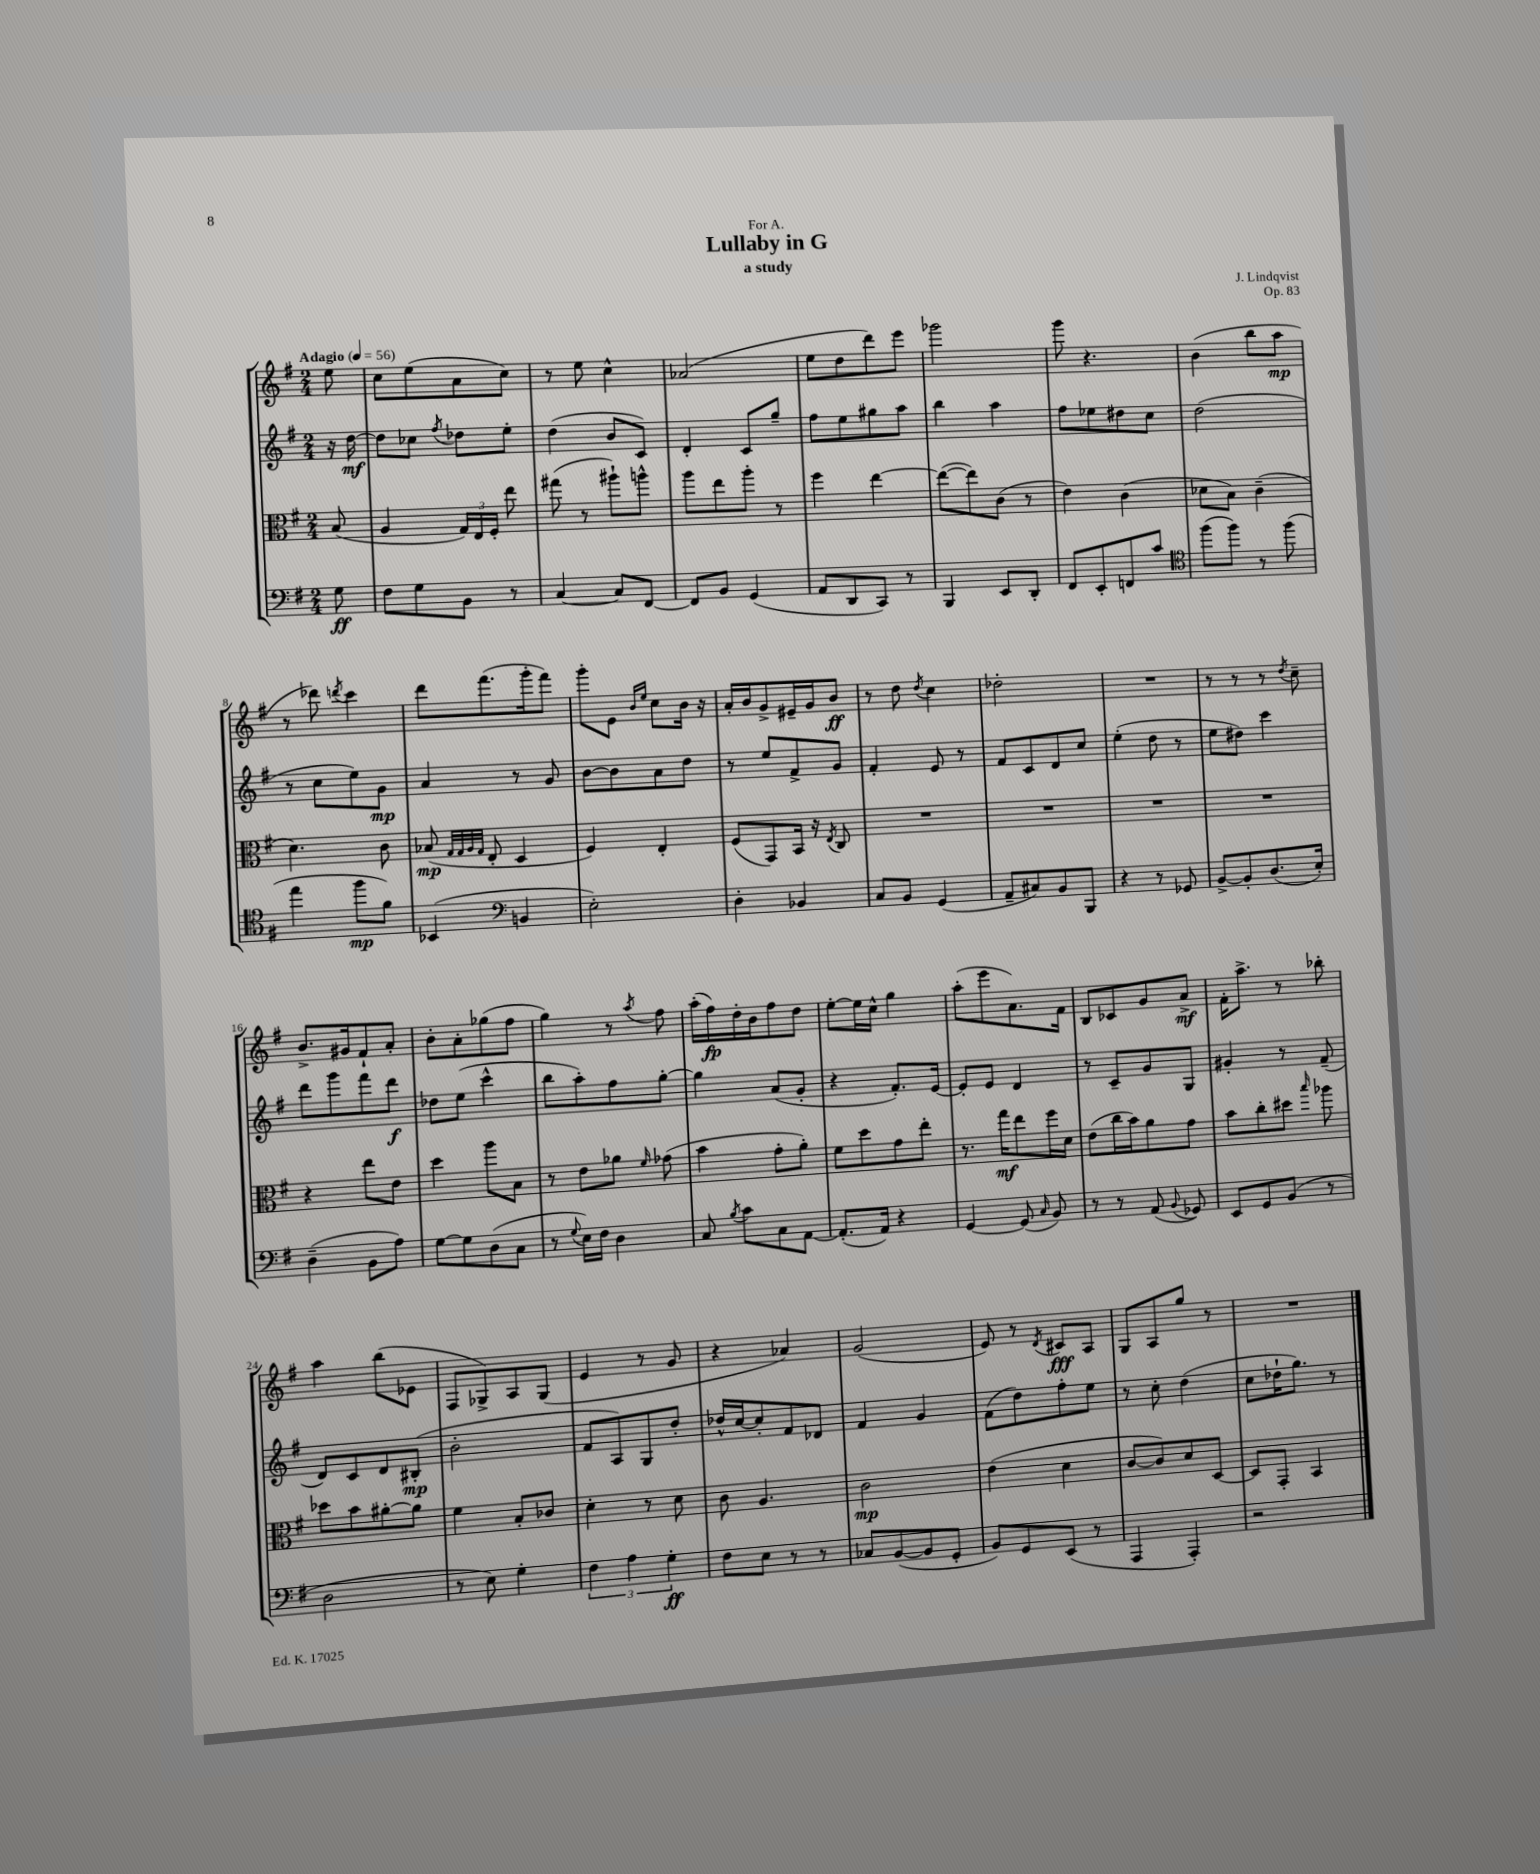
\header { title = "Lullaby in G" composer = "J. Lindqvist" subtitle = "a study" dedication = "For A." opus = "Op. 83" }
<<
\new StaffGroup <<
\new Staff = "s0" {
    \clef treble \key g \major \numericTimeSignature \time 2/4 \partial 8 \tempo "Adagio" 4 = 56
    \autoBeamOff e''8 |
    c''8[ e''8( a'8 c''8]) |
    r8 e''8 c''4-^ |
    aes'2( |
    e''8[ d''8 d'''8) e'''8] |
    ges'''2 |
    g'''8 r4. |
    b'4( b''8[ a''8]\mp |
    r8 des'''8) \acciaccatura { d'''8 } c'''4 |
    d'''8[ fis'''8.( g'''16-. fis'''8]) |
    g'''8[-. e'8] \grace { b'16[ e''16] } c''8[ b'16] r16 |
    a'16[-. b'16 g'8-> eis'16-- g'16 b'8]\ff |
    r8 d''8 \acciaccatura { d''8 } c''4 |
    des''2-. |
    R2 |
    r8 r8 r8 \acciaccatura { d''8 } c''8-- |
    b'8.[-> gis'16 fis'8-! a'8]-. |
    b'8[-. a'8-. ges''8( fis''8] |
    g''4) r8 \acciaccatura { a''8 } fis''8 |
    a''16[-.( fis''16\fp) d''16-. b'16 fis''8 d''8] |
    e''8[~-. e''16 c''16]-^ g''4 |
    a''8[-.( e'''8 a'8.) fis'16] |
    b8[ ces'8 g'8 a'8]->\mf |
    fis'16[-. a''8.]-> r8 bes''8-. |
    a''4 b''8[( ees'8] |
    fis8[ ges8->) a8 ges8]( |
    e'4 r8 g'8 |
    r4 aes'4) |
    g'2( |
    e'8) r8 \acciaccatura { d'8 } cis'8[\fff a8] |
    g8[ a8 g''8] r8 |
    R2 \bar "|." |
}
\new Staff = "s1" {
    \clef treble \key g \major \numericTimeSignature \time 2/4 \partial 8
    \autoBeamOff r16 d''16~\mf |
    d''8[ ces''8] \acciaccatura { fis''8 } des''8[ e''8]-. |
    d''4( b'8[ c'8]) |
    d'4-. c'8[ g''8]-- |
    fis''8[ e''8 gis''8 a''8] |
    b''4 a''4 |
    fis''8[ ees''8 dis''8 c''8] |
    d''2( |
    r8 c''8[ e''8) g'8]\mp |
    a'4 r8 g'8 |
    b'8[~ b'8 a'8 d''8] |
    r8 e''8[ fis'8-> g'8] |
    fis'4-. e'8 r8 |
    fis'8[ c'8 d'8 c''8] |
    e''4-.( d''8 r8 |
    e''8[ dis''8]) c'''4 |
    d'''8[ g'''8 fis'''8 d'''8]\f |
    des''8[ e''8]( c'''4-^ |
    b''8[ a''8-.) fis''8 g''8]~-. |
    g''4 a'8[( g'8]-. |
    r4 fis'8.[-.) e'16]~ |
    e'8[-. e'8] d'4 |
    r8 c'8[-- g'8 g8] |
    gis'4-. r8 fis'8--( |
    d'8[) c'8 d'8 bis8]-.\mp( |
    b'2-. |
    fis'8[ a8) g8 d''8]-. |
    des''16[-^ c''16~ c''8-. fis'8 des'8] |
    fis'4 g'4 |
    fis'8[( d''8) fis''8-. e''8] |
    r8 c''8-. d''4( |
    c''8[ des''16-! g''8.]) r8 \bar "|." |
}
\new Staff = "s2" {
    \clef alto \key g \major \numericTimeSignature \time 2/4 \partial 8
    \autoBeamOff b8( |
    a4 \tuplet 3/2 { g16[) e16 fis16]-. } e''8 |
    gis''8( r8 ais''8[-!) a''8]-^ |
    a''8[ e''8 a''8]-. r8 |
    fis''4 e''4~ |
    e''8[~( e''8) c'8]( r8 |
    e'4) c'4( |
    des'8[ b8]) c'4--( |
    d'4.) c'8 |
    bes8\mp( \grace { g32[ g32 a32 g32] } e8-. d4 |
    fis4) e4-. |
    fis8[( g,8) b,16] r16 \acciaccatura { e8 } c8 |
    R2 |
    R2 |
    R2 |
    R2 |
    r4 e''8[ e'8] |
    d''4 a''8[ b8] |
    r8 e'8[ aes'8] \grace { fis'16 } ges'8( |
    b'4 g'8[-. a'8]-.) |
    fis'8[ d''8 g'8 e''8]-. |
    r8. g''16[\mf e''8 fis''16 d'16] |
    e'8[( c''16 b'16) a'8 g'8] |
    b'8[ c''8-. dis''8] \grace { b''16 } aes''8 |
    des''8[ b'8 ais'8~-. ais'8] |
    fis'4 b8[-. ces'8] |
    d'4-. r8 d'8 |
    c'8 a4. |
    c'2\mp |
    e'4( d'4 |
    c'8[~ c'8) d'8 d8]~ |
    d8[ g,8]-. b,4 \bar "|." |
}
\new Staff = "s3" {
    \clef bass \key g \major \numericTimeSignature \time 2/4 \partial 8
    \autoBeamOff g8\ff |
    fis8[ g8 b,8] r8 |
    c4~ c8[ fis,8]~ |
    fis,8[ b,8] g,4( |
    a,8[ d,8 c,8]) r8 |
    b,,4 e,8[ d,8]-. |
    fis,8[ e,8-. f,8 c'8] |
    \clef tenor fis''8[( fis''8]) r8 fis''8( |
    e''4 fis''8[\mp fis'8]) |
    bes,4( \clef bass b,4 |
    e2-.) |
    d4-. bes,4 |
    c8[ b,8] g,4( |
    a,8[-- cis8) b,8 b,,8] |
    r4 r8 ges,8 |
    b,8[~-> b,8-. d8.( e16]-.) |
    d4--( b,8[ a8]) |
    g8[~ g8 d8( c8] |
    r8 \appoggiatura { g8 } e16[) fis16] d4 |
    c8 \acciaccatura { b8 } c'8[ c8 a,8]~ |
    a,8.[-.( a,16]) r4 |
    g,4~ g,8( \grace { c16 } b,8) |
    r8 r8 a,8( \appoggiatura { b,8 } ges,8) |
    e,8[ g,8 b,8]( r8 |
    d2 |
    r8 e8) g4-. |
    \tuplet 3/2 { fis4 a4 g4-.\ff } |
    fis8[ e8] r8 r8 |
    ces8[ b,8~( b,8 g,8]-. |
    b,8[) g,8 e,8]( r8 |
    a,,4 a,,4-.) |
    r2 \bar "|." |
}
>>
>>
